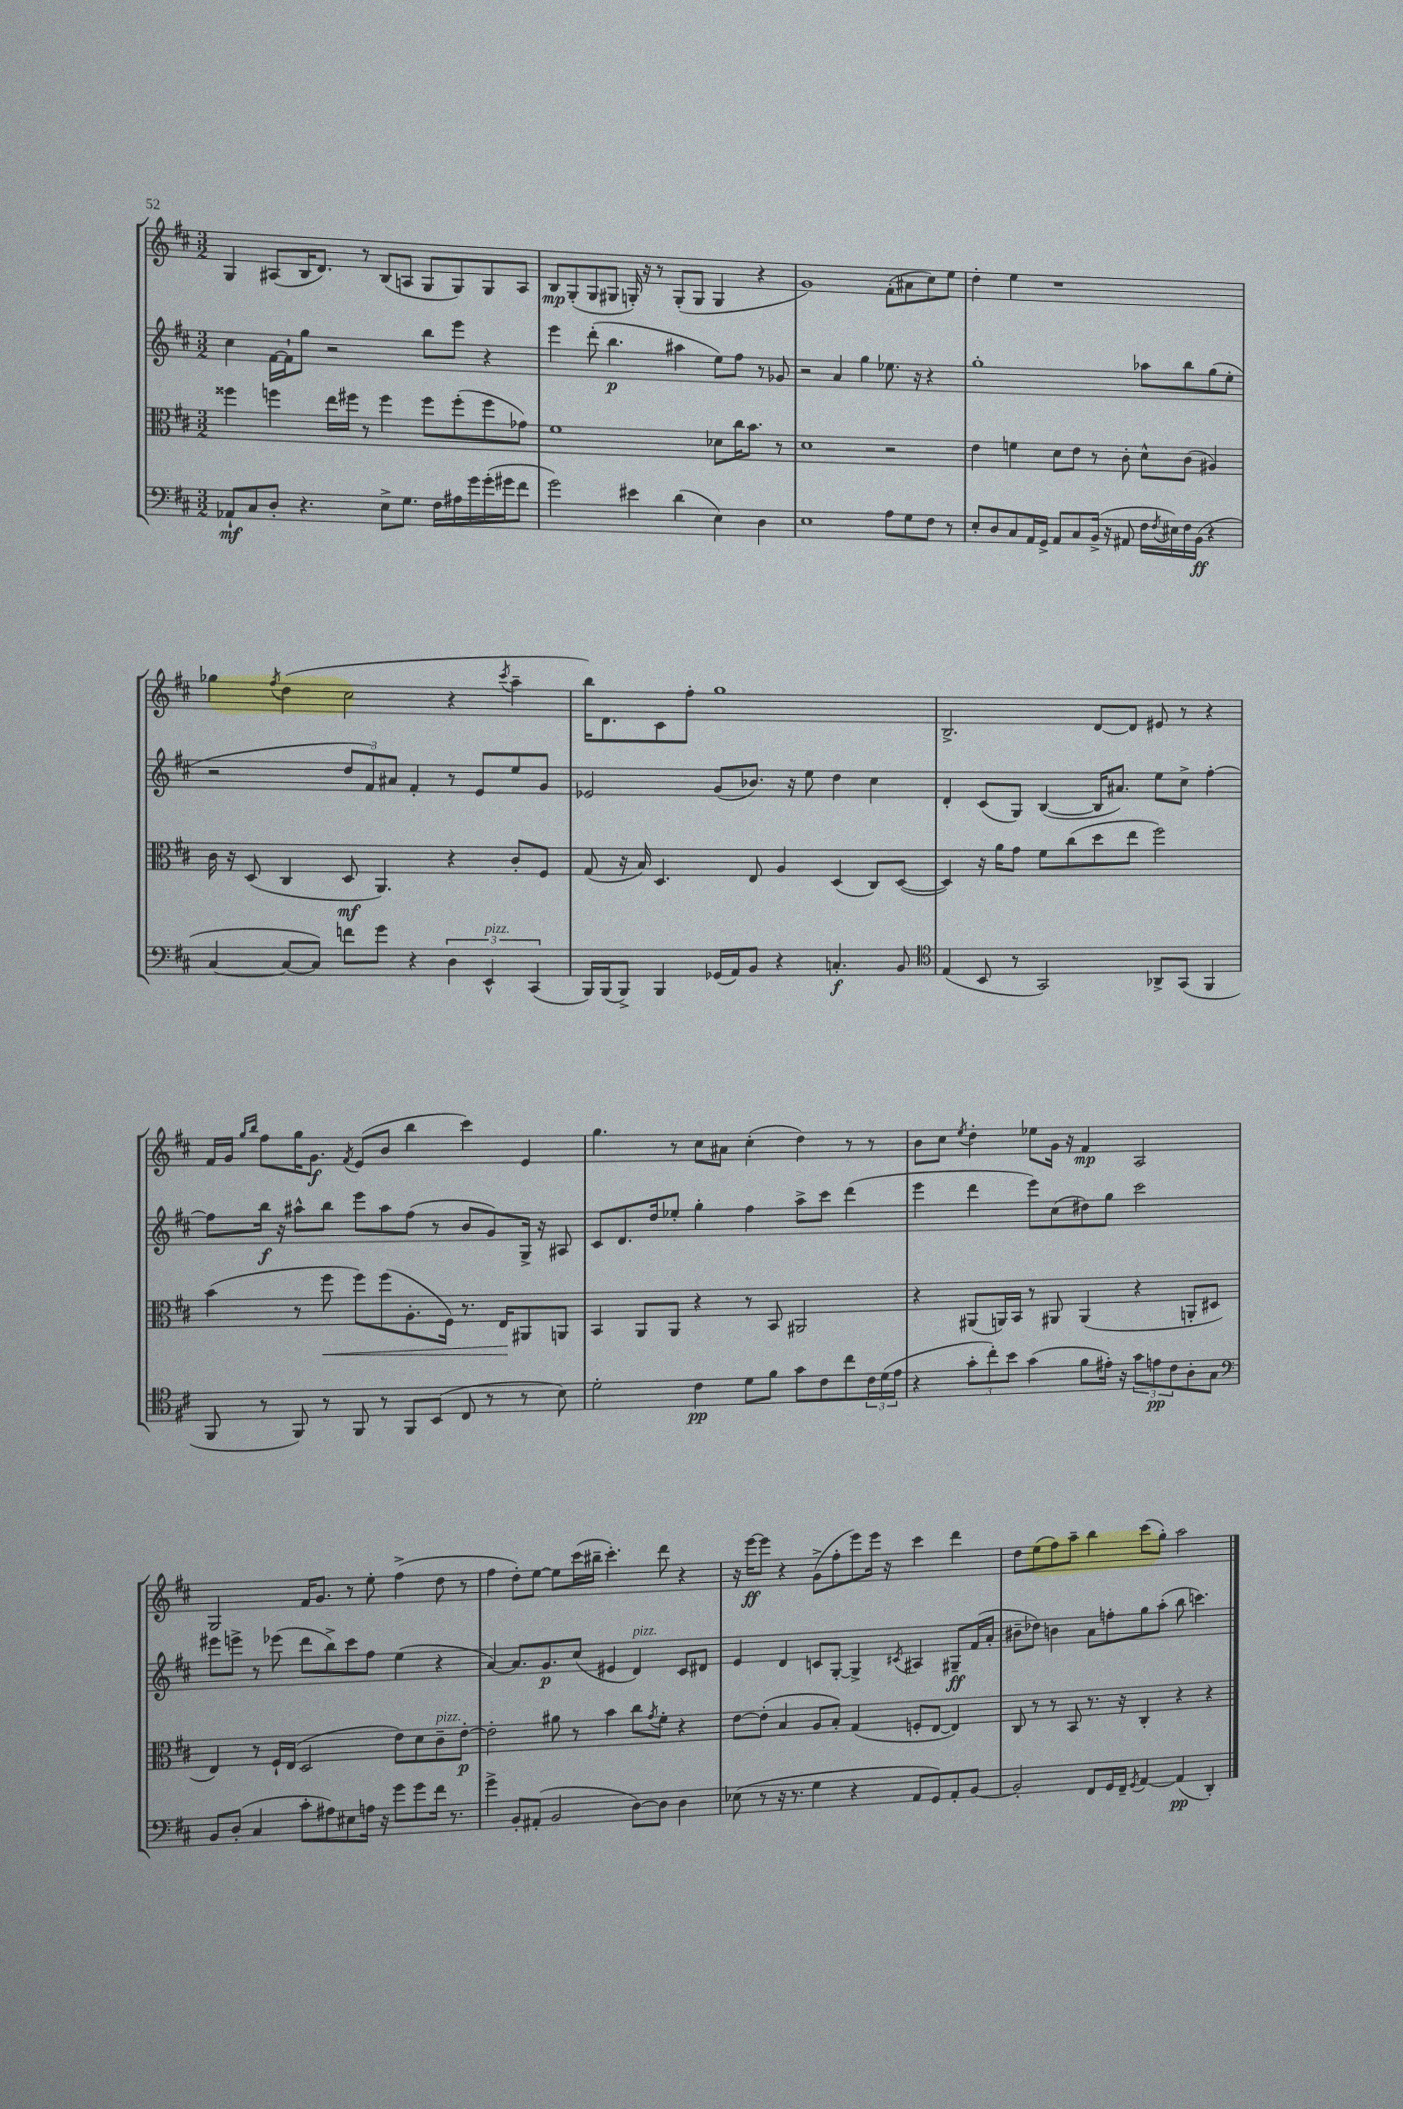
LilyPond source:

<<
\new StaffGroup <<
\new Staff = "s0" {
    \clef treble \key d \major \numericTimeSignature \time 3/2
    g4 ais8( b16 d'8.) r8 b8( a8 g8 g8) g8 a8 |
    b8\mp g8-.( g8 gis8 g16-.) r16 r8 g8-.( g8 g4 r4 |
    g'1) fis'8-.( ais'8 cis''8) e''8 |
    d''4-. e''4 r1 |
    ges''4 \acciaccatura { fis''8 } d''4( cis''2 r4 \acciaccatura { cis'''8 } a''4-- |
    b''16) d'8. cis'8 fis''8-. g''1 |
    b2.-> d'8~ d'8 eis'8 r8 r4 |
    fis'16 g'16 \grace { g''16 b''16 } fis''8 g''16 g'8.\f \acciaccatura { fis'8 } e'8( b'8 b''4 cis'''4) e'4 |
    g''4. r8 cis''8 ais'8 cis''4-.( d''4) r8 r8 |
    b'8 cis''8 \acciaccatura { e''8 } d''4-. ees''8 g'16 r16 fis'4\mp a2 |
    g2 fis'16 g'8. r8 e''8-. fis''4->( d''8 r8 |
    fis''4 d''8-.) e''8~ e''8 cis'''16( bis''16-- cis'''4.-.) d'''8 r4 |
    r16 e'''16~\ff e'''8 r4 g'8->( fis''8-. e'''8) e'''16 r16 cis'''4 d'''4 |
    d''8 e''8( fis''8) a''8-- b''4 cis'''8( g''8-.) a''2 \bar "|." |
}
\new Staff = "s1" {
    \clef treble \key d \major \numericTimeSignature \time 3/2
    cis''4 fis'16~ fis'16-! g''8 r2 b''8 e'''8 r4 |
    e'''4 d'''8-.( b''4.\p ais''4 e''8) fis''8 r8 ges'8 |
    r2 a'4 g''4 ees''8. r16 r4 |
    g''1-. aes''8 b''8 g''8( e''8-. |
    r2 \tuplet 3/2 { d''8 fis'8) ais'8 } fis'4-. r8 e'8 e''8 g'8 |
    ees'2 g'8( bes'8.) r16 e''8 d''4 cis''4 |
    d'4-. cis'8( g8) b4~( b16 ais'8.) e''8 cis''8-> fis''4~-. |
    fis''8 b''16\f r16 ais''8-^ b''8 e'''8 ais''8 fis''8( r8 b'8 g'8) g16-> r16 ais8 |
    cis'8 d'8. d''16 ees''8-. g''4-. fis''4 a''8-> cis'''8 d'''4( |
    e'''4 d'''4 e'''8) cis''8( dis''8) g''8 cis'''2 |
    eis'''8 e'''8-> r8 ees'''8( d'''8 b''8->) cis'''8 fis''8 e''4( r4 |
    a'4~) a'8. g'8.\p cis''8( eis'4 d'4^\markup { \italic "pizz." }) cis'8 dis'8 |
    e'4 d'4 c'8 g8~-. g4-> \acciaccatura { cis'8 } ais4 gis8--\ff fis'16( a'16-. |
    bis'8-- des''8) b'4 a'8 f''8-. g''8 a''8-.( b''8 c'''4.) \bar "|." |
}
\new Staff = "s2" {
    \clef alto \key d \major \numericTimeSignature \time 3/2
    fisis''4 f''4 e''16 fis''16 r8 fis''4 fis''8 fis''8-.( fis''8 ges'8) |
    fis'1 des'8 cis''16 b'8. r8 |
    d'1 r2 |
    e'4 f'4 d'8 e'8 r8 cis'8-. d'8-^ cis'8( ais4) |
    cis'16 r16 d8( cis4 d8\mf a,4.) r4 cis'8-. fis8 |
    g8( r16 b16) d4. e8 a4 d4( cis8) d8~( |
    d4) r16 a'16 g'8 fis'8 cis''8( d''8 e''8 fis''2) |
    b'4( r8 fis''8\< fis''8) fis''8( a8.-. fis16) r8. e16\! ais,8 a,8 |
    b,4 a,8 a,8 r4 r8 b,8 ais,2 |
    r4 ais,8( a,16) b,16 r8 ais,8 ais,4( r4 a,8-. dis8 |
    e4) r8 fis16-! e16( d2 e'8) d'8 cis'8--^\markup { \italic "pizz." } e'8~-.\p |
    e'2-. ais'8 r8 b'4 cis''8 \acciaccatura { g'8 } fis'8-. r4 |
    e'8~ e'8-.( b4 a8 b8-.) g4( f8-. e8~ e4) |
    cis8 r8 r8 b,8 r8. r16 cis4-. r4 r4 \bar "|." |
}
\new Staff = "s3" {
    \clef bass \key d \major \numericTimeSignature \time 3/2
    aes,8-!\mf cis8 d8-. r4. e8-> g8. fis16 ais16 g'16 g'16-.( gis'16 fis'8 |
    g'2) eis'4 d'4( e4) d4 |
    e1 a8 g8 fis8 r8 |
    e8-. d8 cis8 a,16 g,16-> a,8 cis8 b,16->( r16 ais,8 fis16 \acciaccatura { fis8 } eis16) fis16 b,16\ff( r4 |
    cis4~ cis8~ cis8) f'8 g'8 r4 \tuplet 3/2 { d4 e,4-^^\markup { \italic "pizz." } cis,4( } |
    b,,16) b,,16( b,,8->) b,,4 ges,16( a,16) b,8 r4 c4.-.\f b,8 |
    \clef tenor e4( b,8 r8 g,2) aes,8-> g,8( fis,4 |
    fis,8 r8 fis,8) r8 fis,8 r8 fis,8 b,8( cis8 r8 r8 b8) |
    d'2-. cis'4\pp d'8 fis'8 g'8 cis'8 cis''8 \tuplet 3/2 { cis'16 d'16( e'16 } |
    r4 \tuplet 3/2 { g'8-. cis''8-.) b'8 } g'4( fis'8 eis'16-.) r16 \tuplet 3/2 { g'8 e'8\pp cis'8 } a8-. g8 |
    \clef bass b,8 d8-.( cis4 cis'8-. ais8) eis8 a16 r16 g'8 g'8 fis'16 r8. |
    g'4-> b,8-. ais,8-.( b,2 d8~) d8 d4 |
    ees8( r8 r16 r8. g4 r4 a,8 g,8) a,8-. b,8~ |
    b,2-. fis,8 g,16 fis,16-- \acciaccatura { g,8 } a,4~ a,4\pp( d,4-.) \bar "|." |
}
>>
>>
\layout { \context { \Score \remove "Bar_number_engraver" } }
